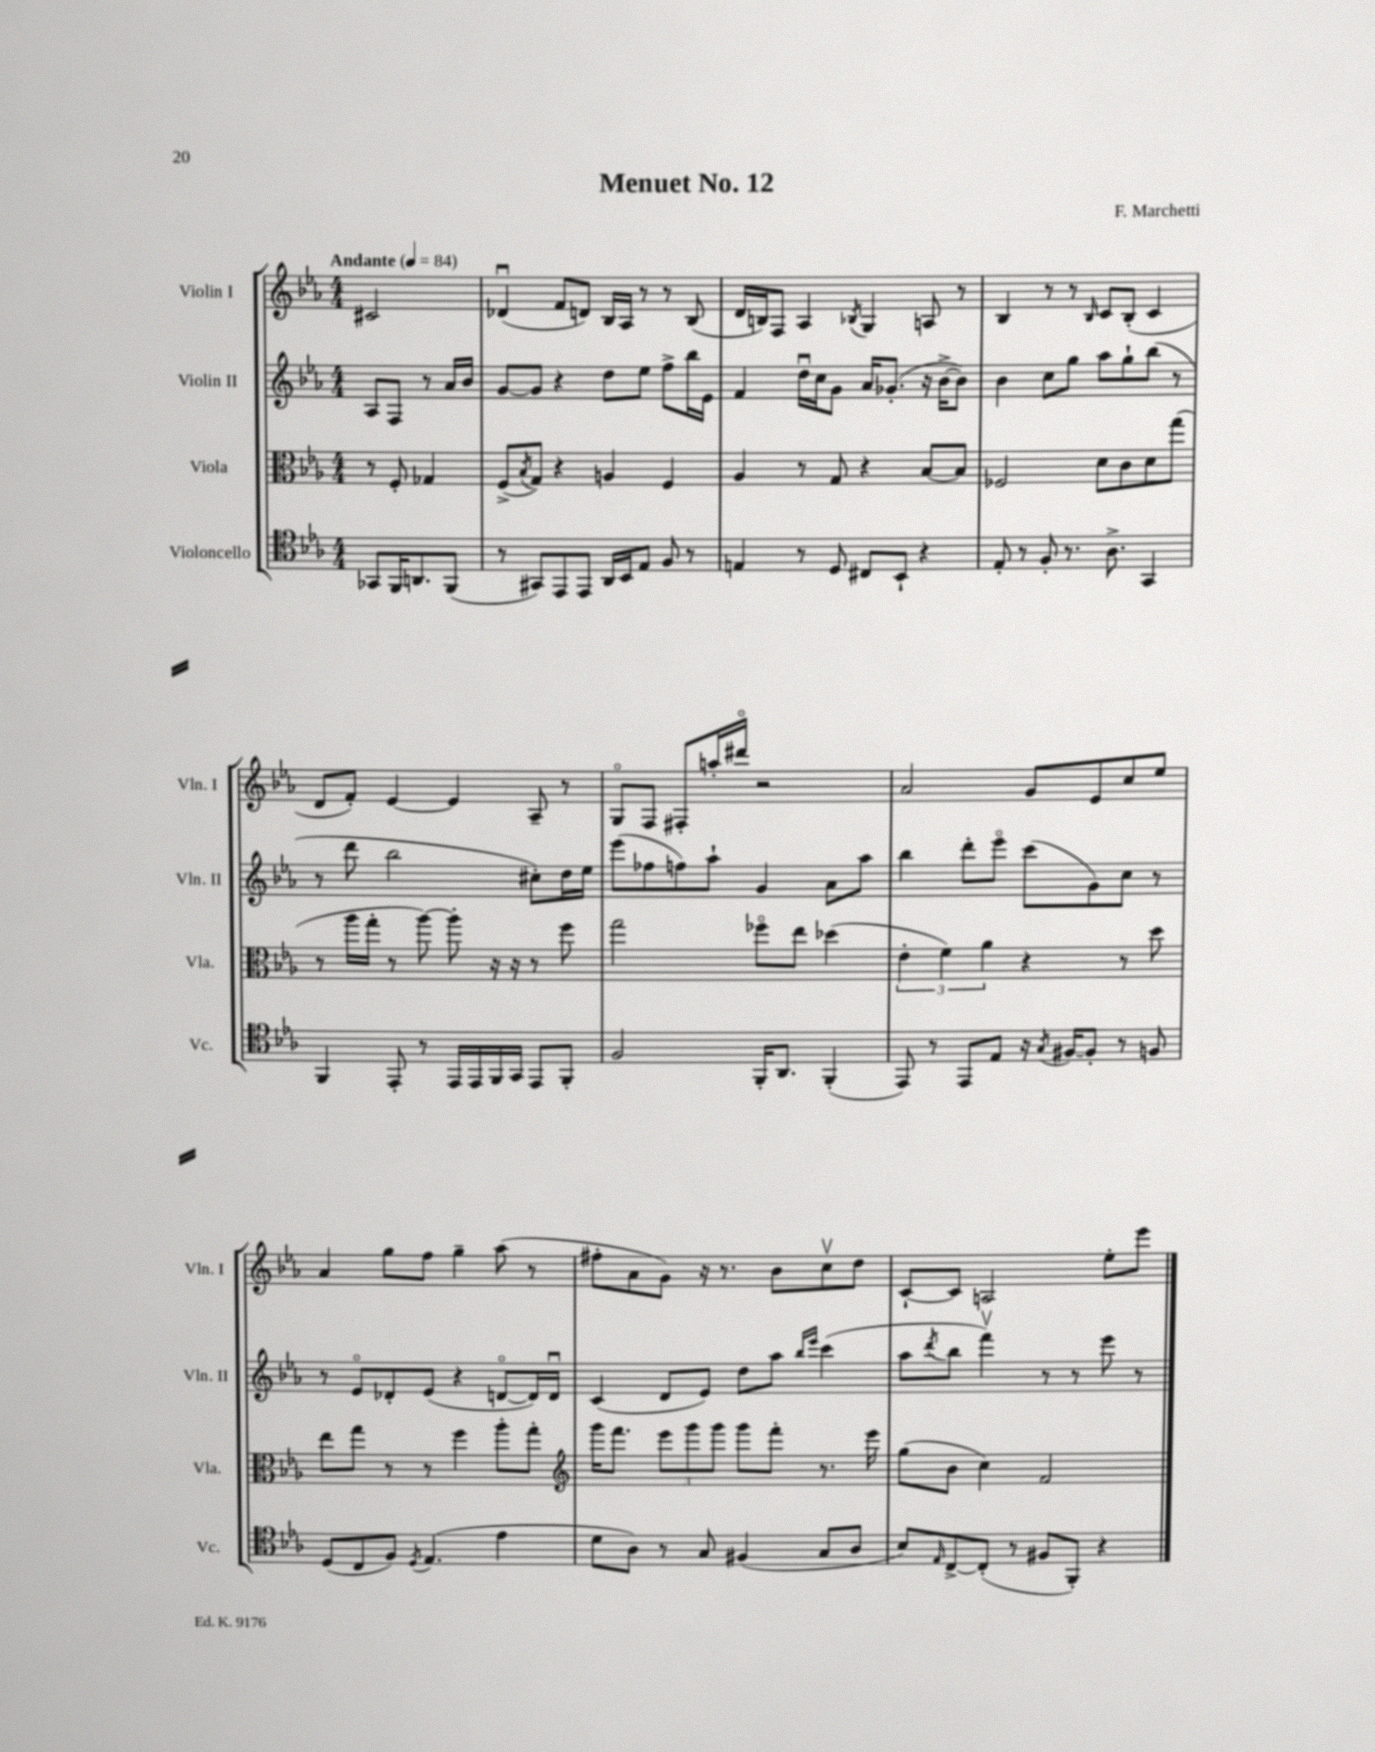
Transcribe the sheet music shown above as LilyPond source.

\header { title = "Menuet No. 12" composer = "F. Marchetti" }
<<
\new StaffGroup <<
\new Staff = "s0" \with { instrumentName = "Violin I" shortInstrumentName = "Vln. I" } {
    \clef treble \key ees \major \numericTimeSignature \time 4/4 \partial 2 \tempo "Andante" 4 = 84
    cis'2 |
    des'4\downbow( f'8 d'8) bes16 aes16 r8 r8 bes8( |
    d'16 b16) f8 aes4 \acciaccatura { bes8 } g4 a8 r8 |
    bes4 r8 r8 \grace { bes16 } c'8 bes8-.( c'4 |
    d'8 f'8-.) ees'4~ ees'4 aes8-- r8 |
    g8\flageolet f8 fis8-. a''16-. dis'''16\flageolet r2 |
    aes'2 g'8 ees'8 c''8 ees''8 |
    aes'4 g''8 f''8 g''4-- aes''8( r8 |
    fis''8-. aes'8 g'8) r16 r8. bes'8 c''8\upbow d''8 |
    c'8~-! c'8 a2 ees''8-. ees'''8 \bar "|." |
}
\new Staff = "s1" \with { instrumentName = "Violin II" shortInstrumentName = "Vln. II" } {
    \clef treble \key ees \major \numericTimeSignature \time 4/4 \partial 2
    aes8 f8 r8 aes'16 bes'16 |
    g'8~ g'8 r4 d''8 ees''8 f''8-> bes''16 ees'16 |
    f'4 d''16\downbow c''16 g'8 aes'16 ges'8.-.( r16 bes'16~-> bes'8) |
    bes'4 c''8 g''8 aes''8 g''8-! bes''8( r8 |
    r8 d'''8 bes''2 cis''8-.) d''16 ees''16 |
    ees'''8( fes''8 f''8) aes''8-! g'4 aes'8 aes''8 |
    bes''4 d'''8-. ees'''8\flageolet c'''8( g'8) c''8 r8 |
    r8 ees'8\flageolet des'8-. ees'8( r4 d'8~\flageolet d'16) d'16\downbow |
    c'4( d'8 ees'8) d''8 aes''8 \grace { bes''16 ees'''16 } c'''4( |
    aes''8 \acciaccatura { d'''8 } bes''8 f'''4\upbow) r8 r8 ees'''8 r8 \bar "|." |
}
\new Staff = "s2" \with { instrumentName = "Viola" shortInstrumentName = "Vla." } {
    \clef alto \key ees \major \numericTimeSignature \time 4/4 \partial 2
    r8 f8-. ges4 |
    f8->( \acciaccatura { bes8 } g8) r4 a4 f4 |
    aes4 r8 g8 r4 bes8~ bes8 |
    fes2 d'8 c'8 d'8 g''8( |
    r8 aes''16 g''16-. r8 aes''8~) aes''8-. r16 r16 r8 f''8 |
    g''2 fes''8\flageolet ees''8 des''4( |
    \tuplet 3/2 { ees'4-. f'4) aes'4 } r4 r8 d''8 |
    ees''8 g''8 r8 r8 f''4 aes''8-. g''8-. |
    \clef treble g'''16 f'''8. \tuplet 3/2 { ees'''8 g'''8 g'''8 } g'''8 f'''8-. r8. ees'''16 |
    g''8( bes'8 c''4) f'2 \bar "|." |
}
\new Staff = "s3" \with { instrumentName = "Violoncello" shortInstrumentName = "Vc." } {
    \clef tenor \key ees \major \numericTimeSignature \time 4/4 \partial 2
    ges,8 f,16 a,8. f,8( |
    r8 gis,8) ees,8 ees,8 aes,16 bes,16 ees8 f8 r8 |
    e4 r8 d8 cis8 bes,8-! r4 |
    ees8-. r8 f8-. r8. aes8.-> g,4 |
    f,4 ees,8-. r8 ees,16 ees,16 f,16 g,16 ees,8 f,8-. |
    f2 f,16-. aes,8. f,4-.( |
    ees,8) r8 ees,8 ees8 r16 \acciaccatura { g8 } fis16~ fis8-. r8 f8 |
    d8( c8 f8) \acciaccatura { d8 } ees4.( ees'4 |
    d'8 aes8) r8 g8 fis4( g8 aes8 |
    bes8) \grace { ees16 } c8~-> c8-.( r8 fis8 f,8-.) r4 \bar "|." |
}
>>
>>
\layout { \context { \Score \remove "Bar_number_engraver" } }
